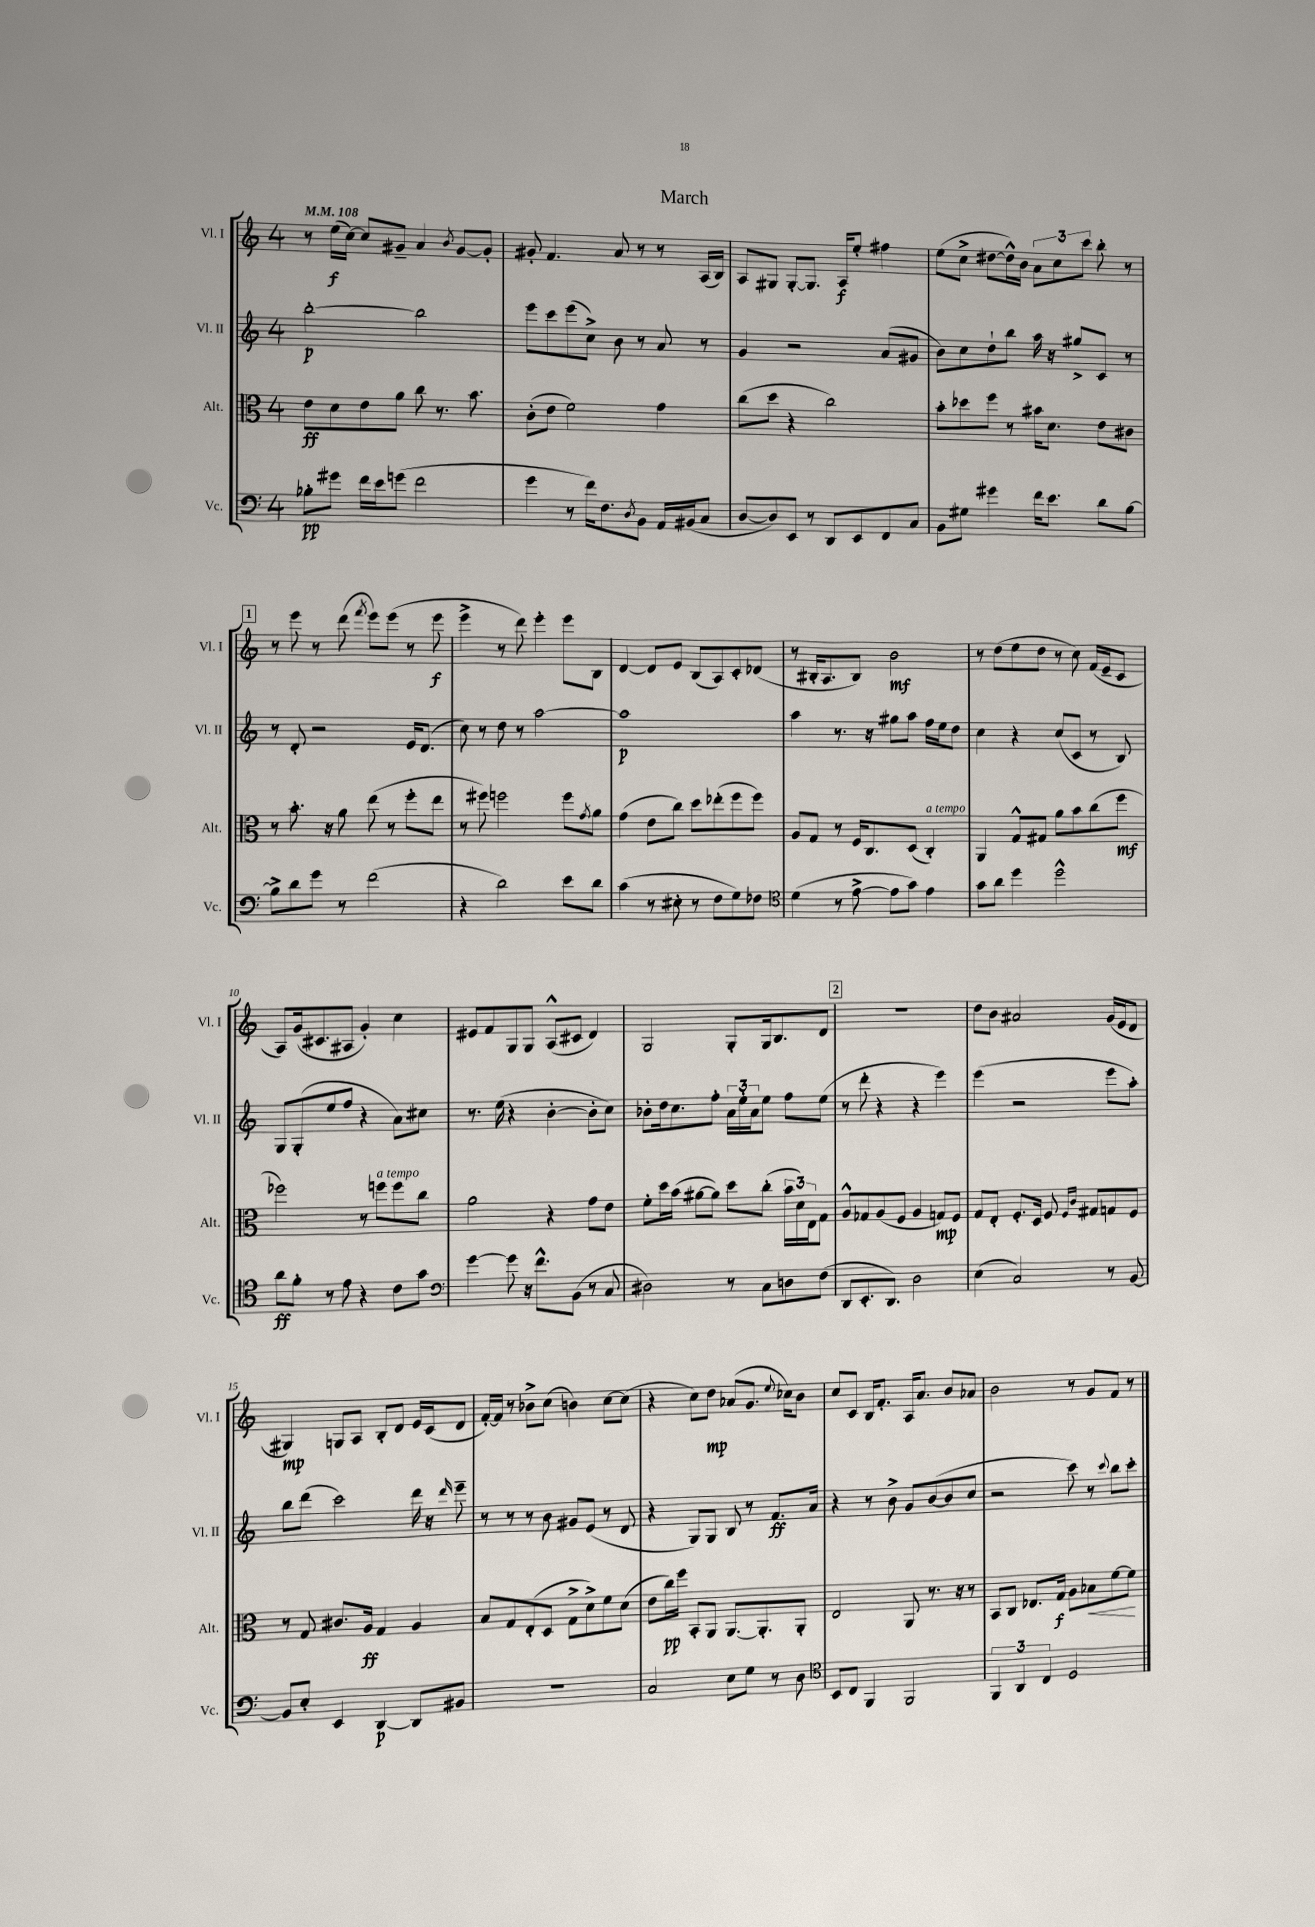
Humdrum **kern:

**kern	**kern	**kern	**kern
*staff4	*staff3	*staff2	*staff1
*clefF4	*clefC3	*clefG2	*clefG2
*k[]	*k[]	*k[]	*k[]
*M4/4	*M4/4	*M4/4	*M4/4
*MM108	*MM108	*MM108	*MM108
8B-'\L	8e\L	[2bb'\	8r
8g#\J	8d\	.	(16ee\LL
.	.	.	[16cc\JJ)
16f\LL	8e\	.	8cc/]L
16e\J	.	.	.
(8g\J	8a\J	.	8g#~/J
2f\	8cc\	2bb\]	4a/
.	8.r	.	.
.	.	.	8qb/
.	.	.	[8g#/L
.	8.b\	.	.
.	.	.	8g#'/]J
=	=	=	=
4g\	(8c'\L	8eee\L	8g#'/
.	8e\J	8ccc\	4.f/
8r	2f\)	(8eee\	.
16f\LK)	.	8cc^\J)	.
8.F\	.	.	.
.	.	8b\	8a/
8qD/	.	.	.
8BB\J	.	8r	8r
16AA/LL	4g\	8a/	8r
(16BB#/J	.	.	.
8C/J	.	8r	(16A/LL
.	.	.	16B/JJ)
=	=	=	=
[8D/L	(8cc\L	4g/	8A/L
8D/])	8dd\J	.	8G#/J
8EE/J	4r	2r	[8G#'/L
8r	.	.	8.G#/]J
8DD/L	2cc\)	.	.
.	.	.	16A/LK
8EE/	.	.	8ee'/J
8FF/	.	(8a/L	4ff#\
8C/J	.	8g#/J	.
=	=	=	=
8BB\L	8b'\L	8b\L)	(8ee\L
8G#\J	8dd-\	8cc\	8cc^\J
4g#\	8ff\J	8dd`\	[8dd#\L
.	8r	8bb\J	16dd#^^\]L)
.	.	.	16b\JJ
16f\LK	16b#\LK	16aa\	12a\L
8.e\J	8.d\J	16r	.
.	.	.	12cc\
.	.	8gg#^/L	.
.	.	.	12ccc\J
8d\L	8e\L	8c/J	8bb'\
[8B\J	8c#\J	8r	8r
=	=	=	=
8B^\]L	8r	8r	8r
8d\	8.b'\	8d'/	8eee\
8g\J	.	2r	8r
.	16r	.	.
8r	8a\	.	(8ddd\
.	.	.	8qfff/
(2f\	(8ee\	.	8eee\L)
.	8r	.	(8eee\J
.	8ff'\L	16e/LK	8r
.	.	(8.d/J	.
.	8ee\J	.	8eee\
=	=	=	=
4r	8r	8cc\)	4eee^\
.	8ff#\)	8r	.
2d\)	2ff\	8dd\	8r
.	.	8r	8ddd\)
.	.	[2aa\	4eee'\
8e\L	8ff\L	.	8eee\L
.	8qg/	.	.
8d\J	8a\J	.	8B\J
=	=	=	=
(4c\	(4g\	1aa]	[4d/
8r	8e\L	.	8d/]L
8E#'\	8cc\J)	.	8e/J
8r	8dd\L	.	(8B/L
8F\L	(8ee-'\	.	8A/)
8G\)	8ff\	.	8c'/
8F-\J	8ff\J)	.	(8d-/J
=	=	=	=
*clefC4	*	*	*
(4d\	8A/L	4aa\	8r
.	8G/J	.	16B#'/LK
.	.	.	8.A/
8r	8r	8.r	.
[8e^\	16F/LK	.	8B#/J)
.	8.C/	16r	.
8e\]L	.	8gg#\L	2b\
8g\J)	(8D/J	8aa\J	.
4e\	4C'/)	16ff\LL	.
.	.	16ee\J	.
.	.	8dd\J	.
=	=	=	=
8g\L	4AA/	4cc\	8r
8a\J	.	.	(8dd\L
4dd\	8G^^/L	4r	8ee\
.	8G#/J	.	8dd\J
2dd^^\	8a\L	(8cc/L	8r
.	8b\	8c/J	8cc\)
.	(8cc\	8r	(16f/LL
.	.	.	16e~/J
.	8ff\J	8B/)	8c/J
=	=	=	=
8a\L	2ff-\)	8G/L	8A/L)
8f'\J	.	(8G'/	(16g/k
.	.	.	8.c#/
8r	.	8ee/	.
8e\	.	8ff/J	8A#/J
4r	8r	4r	4g'/)
.	8ff\L	.	.
8c\L	8ff\	8a\L)	4cc\
8g\J	8cc\J	8cc#\J	.
=	=	=	=
*clefF4	*	*	*
[4g\	2a\	8.r	8e#/L
.	.	.	8f/
.	.	(16ee\	.
8g\]	.	4r	8G/
16r	.	.	8G/J
8.f^^\L	.	.	.
.	4r	[4b'\	(8A^^/L
(8BB\J	.	.	8c#/J
8r	8g\L	8b'\]L	4d/)
8C/	8e\J	8cc\J)	.
=	=	=	=
2D#\)	8f'\L	8b-'\L	2G/
.	16dd\L	16dd\k	.
.	(16b\JJ	8.cc\	.
.	[8a#\L	.	.
.	8a#\]J)	8ff'\J	.
8r	8dd\L	24a\LL	8G'/L
.	.	24ee'\	.
.	.	24a\J	.
8C\L	(8cc'\J	8ee\J	16G/k
.	.	.	8.B/
8D\	24b\LL	8ff\L	.
.	24d\)	.	.
.	24E\J	.	.
(8F\J	8G\J	(8ee\J	8d/J
=	=	=	=
8DD/L	8A^^/L	8r	1r
8.EE'/	8G-/	8ddd'\	.
.	(8A/	4r	.
8.DD/J)	.	.	.
.	8F/J	.	.
2D\	4A/	4r	.
.	8G/L)	4eee\)	.
.	8F/J	.	.
=	=	=	=
(4E\	8G/L	(4eee\	8dd\L
.	8E'/J	.	8b\J
2C/)	8.F'/L	2r	2a#/
.	16D/Jk	.	.
.	8F/	.	.
.	16qqF/LL	.	.
.	16qqc/JJ	.	.
.	8G#/L	.	.
8r	8G/	8eee\L	(16g/LL
.	.	.	16e/J
[8BB/	8F/J	8aa'\J)	8d/J
=	=	=	=
8BB/]L	8r	8bb\L	4G#/)
8E'/J	8G/	(8ddd\J	.
4EE/	8.c#/L	2ccc\)	8G/L
.	.	.	8A/J
.	16A/Jk	.	.
[4DD/	4G/	.	8B'/L
.	.	.	8d/J
8DD/]L	4A/	16ddd\	16e/LL
.	.	16r	(16c/J
.	.	16qqddd/	.
8BB#/J	.	8eee~\	8d/J
=	=	=	=
1r	8B/L	8r	[16f'/LL)
.	.	.	16f/]JJ
.	8G/	8r	8r
.	(8E'/	8r	8b-^\L
.	8D/J	8b\	(8cc\J
.	8G^\L	8g#/L	4b\)
.	8d^\)	(8e/J	.
.	8f\	8r	[8cc\L
.	(8d\J	8d/	(8cc\]J
=	=	=	=
2C/	8e\L	4r	4r
.	16cc\L)	.	.
.	16ff\JJ	.	.
.	8BB'/L	8G/L)	8cc\L)
.	8AA/J	8G/J	8dd\J
8E\L	[8.AA/L	8B/	(8a-/L
8G\J	.	8r	8.g/J
.	8.AA'/]	.	.
8r	.	8.f/L	.
.	.	.	8qqee/
.	.	.	16cc-\LK)
8D\	8AA'/J	.	8b\J
.	.	16a/Jk	.
=	=	=	=
*clefC4	*	*	*
8BB/L	2E/	4r	8cc/L
8C/J	.	.	8c/J
4FF/	.	8r	16B/LK
.	.	.	8.f'/J
.	.	8b^\	.
2FF/	8AA/	8g/L	16A/LK
.	.	.	8.a/J
.	8.r	([8b/	.
.	.	8b/]	8b/L
.	16r	.	.
.	8r	8cc/J	8a-/J
=	=	=	=
6FF/	8BB/L	2r	2b\
.	8C/J	.	.
6AA/	.	.	.
.	8.E-/L	.	.
6C/	.	.	.
.	16G/Jk	.	.
2D/	8A\L	8ccc\)	8r
.	8B-\	8r	8g/L
.	.	8qqccc/	.
.	[8f\	8bb\L	8f/J
.	8f\]J	8ccc'\J	8r
==	==	==	==
*-	*-	*-	*-
